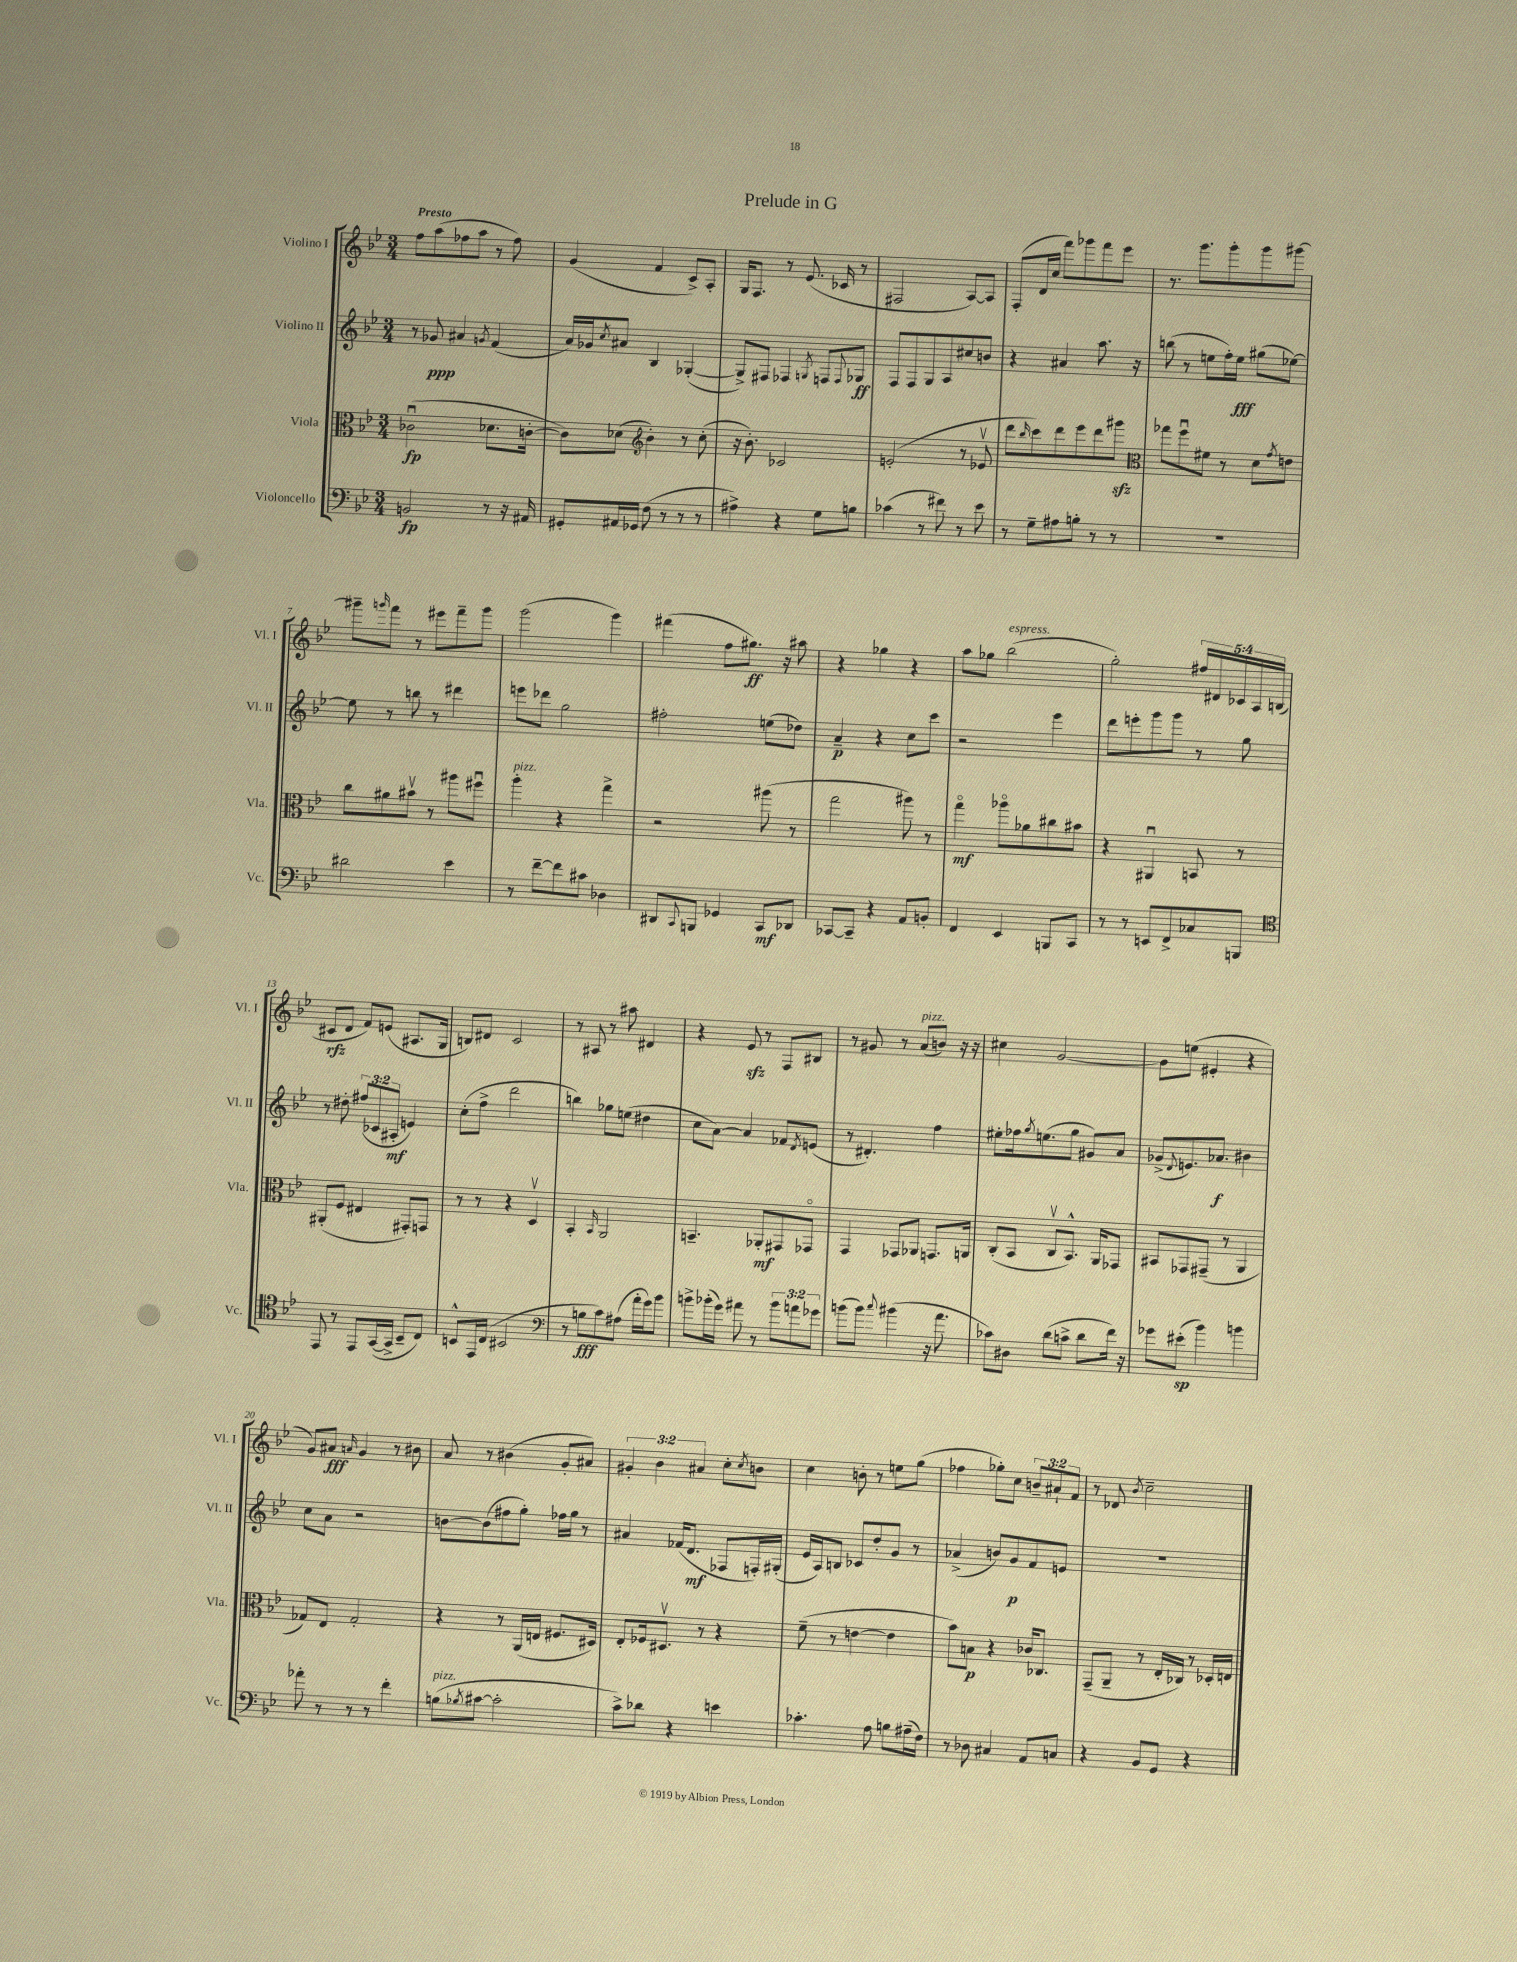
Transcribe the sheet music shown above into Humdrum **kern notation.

**kern	**kern	**kern	**kern
*staff4	*staff3	*staff2	*staff1
*clefF4	*clefC3	*clefG2	*clefG2
*k[b-e-]	*k[b-e-]	*k[b-e-]	*k[b-e-]
*M3/4	*M3/4	*M3/4	*M3/4
2BB	(2c-u	8r	8ff
.	.	8g-	(8aa
.	.	4a#	8ff-
.	.	.	8aa
.	.	8qg	.
8r	8.d-	(4f	8r
16r	.	.	8ff-)
16AA#	[16c'	.	.
=	=	=	=
8GG#'	8c])	16a)	(4g
.	.	16g-	.
.	.	8qcc	.
16AA#	(8d-	8a#	.
16GG-	.	.	.
*	*clefG2	*	*
(8F	4b-')	4B-	4f
8r	.	.	.
8r	8r	([4G-'	8c^)
8r	(8cc'	.	8A'
=	=	=	=
4A#^)	16r	8G-^])	16G
.	8.b-')	.	8.F
.	.	8F#	.
4r	2c-	4F-	8r
.	.	.	(8.e-
.	.	8qG	.
8G	.	8F	.
.	.	.	16c-
.	.	8qqF	.
8B	.	8G-	8r
=	=	=	=
(4c-	(2e'	8F	2F#
.	.	8F	.
8r	.	8G	.
8f#)	.	8A	.
8r	8r	8cc#	[8A)
8e-	8e-v	8b	8A]
=	=	=	=
8r	8ddd	4r	(8F'
.	16qqbb-	.	.
8G~	8ccc)	.	16d
.	.	.	16cc
8A#	8ddd	4a#	8fff)
8B'	8eee-	.	8ggg-
8r	8ddd	8.aa	8fff
8r	8ggg#	.	8eee-
.	.	16r	.
=	=	=	=
*	*clefC3	*	*
2.r	8gg-	(8bb	8.r
.	8ffu	8r	.
.	.	.	8.ggg
.	8f#	8ee	.
.	8r	16ff')	8ggg'
.	.	16ee	.
.	8d	(8gg#	8ggg
.	8qg	.	.
.	8e	[8ee-)	[8ggg#
=	=	=	=
2d#	8cc	8ee-]	8ggg#~]
.	.	.	16qqggg
.	8a#	8r	8fff
.	8b#v	8bb	8r
.	8r	8r	8eee#
4e-	8aa#	4ddd#	8fff~
.	8ff#u	.	8ggg
=	=	=	=
8r	4aa'	8eee	(2ggg
[8f~	.	8ddd-	.
8f]	4r	2gg	.
8c#	.	.	.
4D-	4gg^	.	4ggg)
=	=	=	=
8DD#	2r	2ff#'	(4fff#
8qqCC	.	.	.
8BBB	.	.	.
4GG-	.	.	8ff
.	.	.	8.gg#)
8CC	(8aa#	(8ee	.
.	.	.	16r
8DD-	8r	8dd-)	8aa#
=	=	=	=
[8CC-	2gg	4a~	4r
8CC-~]	.	.	.
4r	.	4r	4gg-
8AA	8aa#)	8cc	4r
8BB'	8r	8ccc	.
=	=	=	=
4FF	4ggo	2r	8aa
.	.	.	8gg-
4EE-	8aa-o	.	(2bb-
.	8a-	.	.
8BBB	8cc#	4eee-	.
8CC	8b#	.	.
=	=	=	=
8r	4r	8ddd	2gg')
8r	.	8eee'	.
8EE	4AA#u	8ggg	.
8FF^	.	8ggg	.
8C-	8BB	8r	20ff#
.	.	.	20d#
.	.	.	20c-
8BBB	8r	8gg	.
.	.	.	20A
.	.	.	(20B
=	=	=	=
*clefC4	*	*	*
8EE-	(8AA#'	8r	8c#
8r	8F	8dd#'	8d
8EE-	4E#	(12ff#	8f)
.	.	12c-	.
([16GG	.	.	(8e
.	.	12A#'	.
16GG^]	.	.	.
8BB-~	8GG#')	4e)	8.A#
8C)	8GG	.	.
.	.	.	16G
=	=	=	=
8BB^^	8r	(8cc'	8B)
16EE-	8r	8ff^	8d#
(16C	.	.	.
2BB#	4r	2ddd	2c
.	4Dv	.	.
=	=	=	=
*clefF4	*	*	*
8r	4BB-'	4bb)	8r
8B	.	.	8A#
.	16qqBB-	.	.
8c)	2AA	8gg-	8r
(8A#	.	(8ee	8aa#
16a'	.	4dd#	4d#
16g)	.	.	.
8b-	.	.	.
=	=	=	=
8b^	4.BB~	8cc	4r
(16b-'	.	[8a)	.
16g)	.	.	.
8a#	.	4a]	8e-
8r	8AA-'	.	8r
12b-	8GG#	8f-	8F
12a	.	.	.
.	.	8qd	.
.	8GG-o	(8e	8B#
12g-	.	.	.
=	=	=	=
(8b	4GG	8r	8r
8b)	.	4.d#')	8g#
8qqcc	.	.	.
(4b#	8GG-	.	8r
.	8AA-	.	(8a
16r	8.GG	4ff	8b)
8.a	.	.	.
.	.	.	16r
.	16AA	.	16r
=	=	=	=
8c-)	(8C'	8ee#'	4cc#
8D#	8BB-	16ff-	.
.	.	8qgg	.
.	.	(8.ee	.
(8d	8Cv	.	[2g
8c^	8.BB-^^)	8gg	.
8d	.	8g#)	.
.	16AA	.	.
16f)	8GG-	8a	.
16r	.	.	.
=	=	=	=
8g-	8BB#	(8g-^	8g]
.	.	8qqd	.
(8e#'	8GG-	8.e)	(8ee
4b-)	(8GG#~	.	4e#'
.	.	8.a-	.
.	8r	.	.
4b	4AA	4b#	4r
=	=	=	=
8a-'	8G-)	8cc	8g)
8r	8E-	8a	8a#
.	.	.	16qqa
8r	2G-'	2r	4g
8r	.	.	.
4f'	.	.	8r
.	.	.	8b#
=	=	=	=
(8B	4r	[8b	8a
8qB-	.	.	.
[8c#	.	(8b]	8r
2c#']	8r	8ff#	(4b#
.	(16AA	8gg')	.
.	16E	.	.
.	8.F#	16ff-	8g'
.	.	16gg	.
.	.	8r	8a#)
.	16D#)	.	.
=	=	=	=
8c^)	8E-'	4a#	6g#'
8d-	16F-	.	.
.	.	.	6b-
.	8.D#v	.	.
4r	.	(16f-	.
.	.	8.d	.
.	.	.	6a#
.	8r	.	.
4e	4r	8F-	8cc'
.	.	.	8qcc
.	.	16F')	8b
.	.	(16G#'	.
=	=	=	=
4.c-'	(8f~	16e-	4cc
.	.	16A)	.
.	8r	8B	.
.	[4e	8c-	8b'
8A	.	8dd'	8r
8B	4e]	8g	8ee
(16A#~	.	8r	(8gg
16F)	.	.	.
=	=	=	=
8r	8b-)	(4a-^	4ff-
8D-	8B	.	.
4C#	4r	8b)	8gg-')
.	.	8g	8cc
8AA	16c-	8f	12b~
.	8.C-	.	.
.	.	.	12a#`
8C	.	8e	.
.	.	.	12f
=	=	=	=
4r	(8GG~	2.r	8r
.	8AA~	.	8d-
.	.	.	8qb-
8BB-	8r	.	2cc~
8GG	16E-'	.	.
.	16C-)	.	.
4r	8r	.	.
.	16D-'	.	.
.	16E	.	.
==	==	==	==
*-	*-	*-	*-
